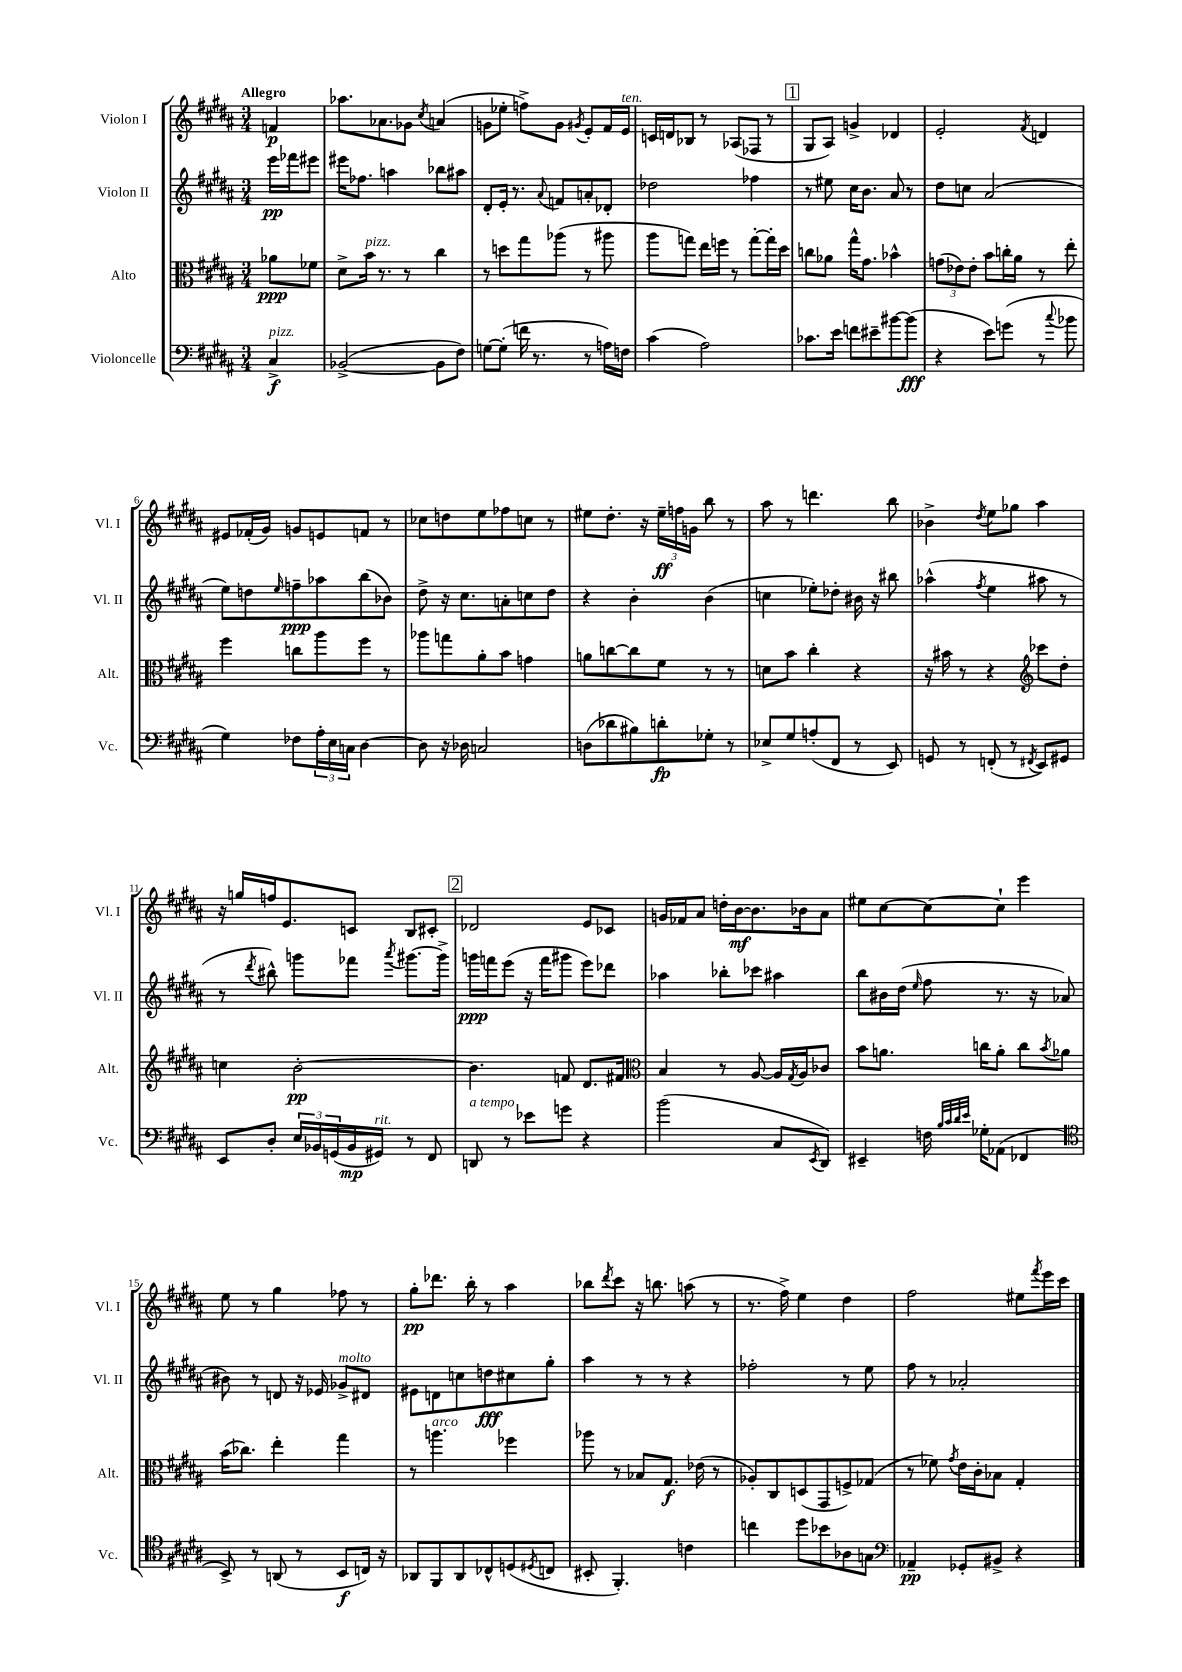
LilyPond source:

<<
\new StaffGroup <<
\new Staff = "s0" \with { instrumentName = "Violon I" shortInstrumentName = "Vl. I" } {
    \clef treble \key b \major \numericTimeSignature \time 3/4 \partial 4 \tempo "Allegro"
    f'4\p |
    aes''8. aes'8. ges'8 \acciaccatura { cis''8 } a'4( |
    g'8 ees''8-. f''8->) g'8 \acciaccatura { gis'8 } e'8-. fis'16 e'16^\markup { \italic "ten." } |
    c'16 d'16 bes8 r8 aes8( fes8 r8 |
    \mark \markup { \box "1" } gis8 ais8) g'4-> des'4 |
    e'2-. \acciaccatura { fis'8 } d'4 |
    eis'8 fes'16-.( gis'16) g'8 e'8 f'8 r8 |
    ces''8 d''8 e''8 fes''8 c''8 r8 |
    eis''8 dis''8.-. r16 \tuplet 3/2 { eis''16--\ff f''16 g'16 } b''8 r8 |
    ais''8 r8 d'''4. b''8 |
    bes'4-> \acciaccatura { dis''8 } e''8 ges''8 ais''4 |
    r16 g''16 f''16 e'8. c'8 b8 cis'8-. |
    \mark \markup { \box "2" } des'2 e'8 ces'8 |
    g'16 fes'16 ais'8 d''16-. b'16~\mf b'8. bes'16 ais'8 |
    eis''8 cis''8~ cis''8~ cis''8-! e'''4 |
    e''8 r8 gis''4 fes''8 r8 |
    gis''8-.\pp des'''8. b''16-. r8 ais''4 |
    bes''8 \acciaccatura { dis'''8 } cis'''8 r16 b''8. a''8( r8 |
    r8. fis''16->) e''4 dis''4 |
    fis''2 eis''8 \acciaccatura { fis'''8 } e'''16 cis'''16 \bar "|." |
}
\new Staff = "s1" \with { instrumentName = "Violon II" shortInstrumentName = "Vl. II" } {
    \clef treble \key b \major \numericTimeSignature \time 3/4 \partial 4
    e'''16\pp fes'''16 eis'''8 |
    eis'''16 fes''8. a''4 bes''8 ais''8 |
    dis'8-. e'16-. r8. \appoggiatura { ais'8 } f'8 a'8-. des'8-. |
    des''2 fes''4 |
    \mark \markup { \box "1" } r8 eis''8 cis''16 b'8. ais'8 r8 |
    dis''8 c''8 ais'2( |
    e''8) d''8 \grace { e''16 } f''8--\ppp aes''8 b''8( bes'8) |
    dis''8-> r16 cis''8. a'8-. c''8 dis''8 |
    r4 b'4-. b'4( |
    c''4 ees''8-.) des''8-. bis'16 r16 bis''8 |
    aes''4-^( \acciaccatura { fis''8 } e''4 ais''8 r8 |
    r8 \acciaccatura { dis'''8 } bis''8-^) g'''8 fes'''8 \acciaccatura { ais'''8 } gis'''8.~ gis'''16-> |
    \mark \markup { \box "2" } g'''16\ppp f'''16 e'''8( r16 f'''16 gis'''8 e'''8) des'''8 |
    aes''4 bes''8-. ces'''8 ais''4 |
    b''8 bis'16 dis''16( \grace { e''16 } fis''8 r8. r16 aes'8 |
    bis'8) r8 d'8 r16 ees'16 ges'8->^\markup { \italic "molto" } dis'8 |
    eis'8 d'8 c''8 d''8\fff cis''8 gis''8-. |
    ais''4 r8 r8 r4 |
    fes''2-. r8 e''8 |
    fis''8 r8 aes'2-. \bar "|." |
}
\new Staff = "s2" \with { instrumentName = "Alto" shortInstrumentName = "Alt." } {
    \clef alto \key b \major \numericTimeSignature \time 3/4 \partial 4
    aes'8\ppp fes'8 |
    dis'8-> b'16^\markup { \italic "pizz." } r8. r8 cis''4 |
    r8 d''8 gis''8 aes''8( r8 ais''8 |
    ais''8 g''8) e''16 f''16 r8 g''8~-. g''16-. dis''16 |
    \mark \markup { \box "1" } c''8 aes'8 gis''16-^ gis'8. bes'4-^ |
    \tuplet 3/2 { g'8( ees'8) ees'8-. } b'8 c''16-. ais'16 r8 e''8-. |
    fis''4 c''8 ais''8 fis''8 r8 |
    aes''8 g''8 ais'8-. b'8 g'4 |
    a'8 c''8~ c''8 fis'8 r8 r8 |
    d'8 b'8 cis''4-. r4 |
    r16 bis'16 r8 r4 \clef treble ces'''8 dis''8-. |
    c''4 b'2~-.\pp |
    \mark \markup { \box "2" } b'4. f'8 dis'8. fis'16 |
    \clef alto b4 r8 ais8~ ais16 \acciaccatura { gis8 } ais16 ces'8 |
    b'8 a'8. c''16 a'8-. c''8 \acciaccatura { b'8 } aes'8 |
    b'16( ces''8.) e''4-. gis''4 |
    r8 a''4.^\markup { \italic "arco" } fes''4 |
    aes''8 r8 bes8 gis8.\f ees'16( r8 |
    aes8-.) cis8 d8( gis,8 f8->) ges8( |
    r8 fes'8) \acciaccatura { gis'8 } e'16 cis'16-. bes8 gis4-. \bar "|." |
}
\new Staff = "s3" \with { instrumentName = "Violoncelle" shortInstrumentName = "Vc." } {
    \clef bass \key b \major \numericTimeSignature \time 3/4 \partial 4
    cis4->\f^\markup { \italic "pizz." } |
    bes,2~->( bes,8 fis8) |
    g8~ g8-.( f'16 r8. r8 a16) f16 |
    cis'4( ais2) |
    \mark \markup { \box "1" } ces'8. e'16 f'8 eis'8-- bis'8~ bis'8\fff( |
    r4 e'8) g'8( r8 \appoggiatura { cis''8 } bes'8 |
    gis4) fes8 \tuplet 3/2 { ais16-. e16 c16 } dis4~ |
    dis8 r16 des16 c2 |
    d8( des'8 bis8) d'8-.\fp ges8-. r8 |
    ees8-> gis8 a8-.( fis,8 r8 e,8) |
    g,8 r8 f,8-.( r8 \acciaccatura { fis,8 } e,8) gis,8 |
    e,8 dis8-. \tuplet 3/2 { e16 bes,16 g,16( } bes,16\mp gis,16^\markup { \italic "rit." }) r8 fis,8 |
    \mark \markup { \box "2" } d,8^\markup { \italic "a tempo" } r8 ees'8 g'8 r4 |
    b'2( cis8 \acciaccatura { e,8 } dis,8) |
    eis,4-- f16 \grace { b32 cis'32 dis'32 e'32 } ges16-. aes,8( fes,4 |
    \clef tenor b,8->) r8 a,8( r8 b,8\f c16) r16 |
    aes,8 fis,8 aes,8 ces8-^ d8( \acciaccatura { dis8 } c8 |
    bis,8-. fis,4.-.) c'4 |
    c''4 dis''8 bes'8 aes8 g8 |
    \clef bass aes,4--\pp ges,8-. bis,8-> r4 \bar "|." |
}
>>
>>
